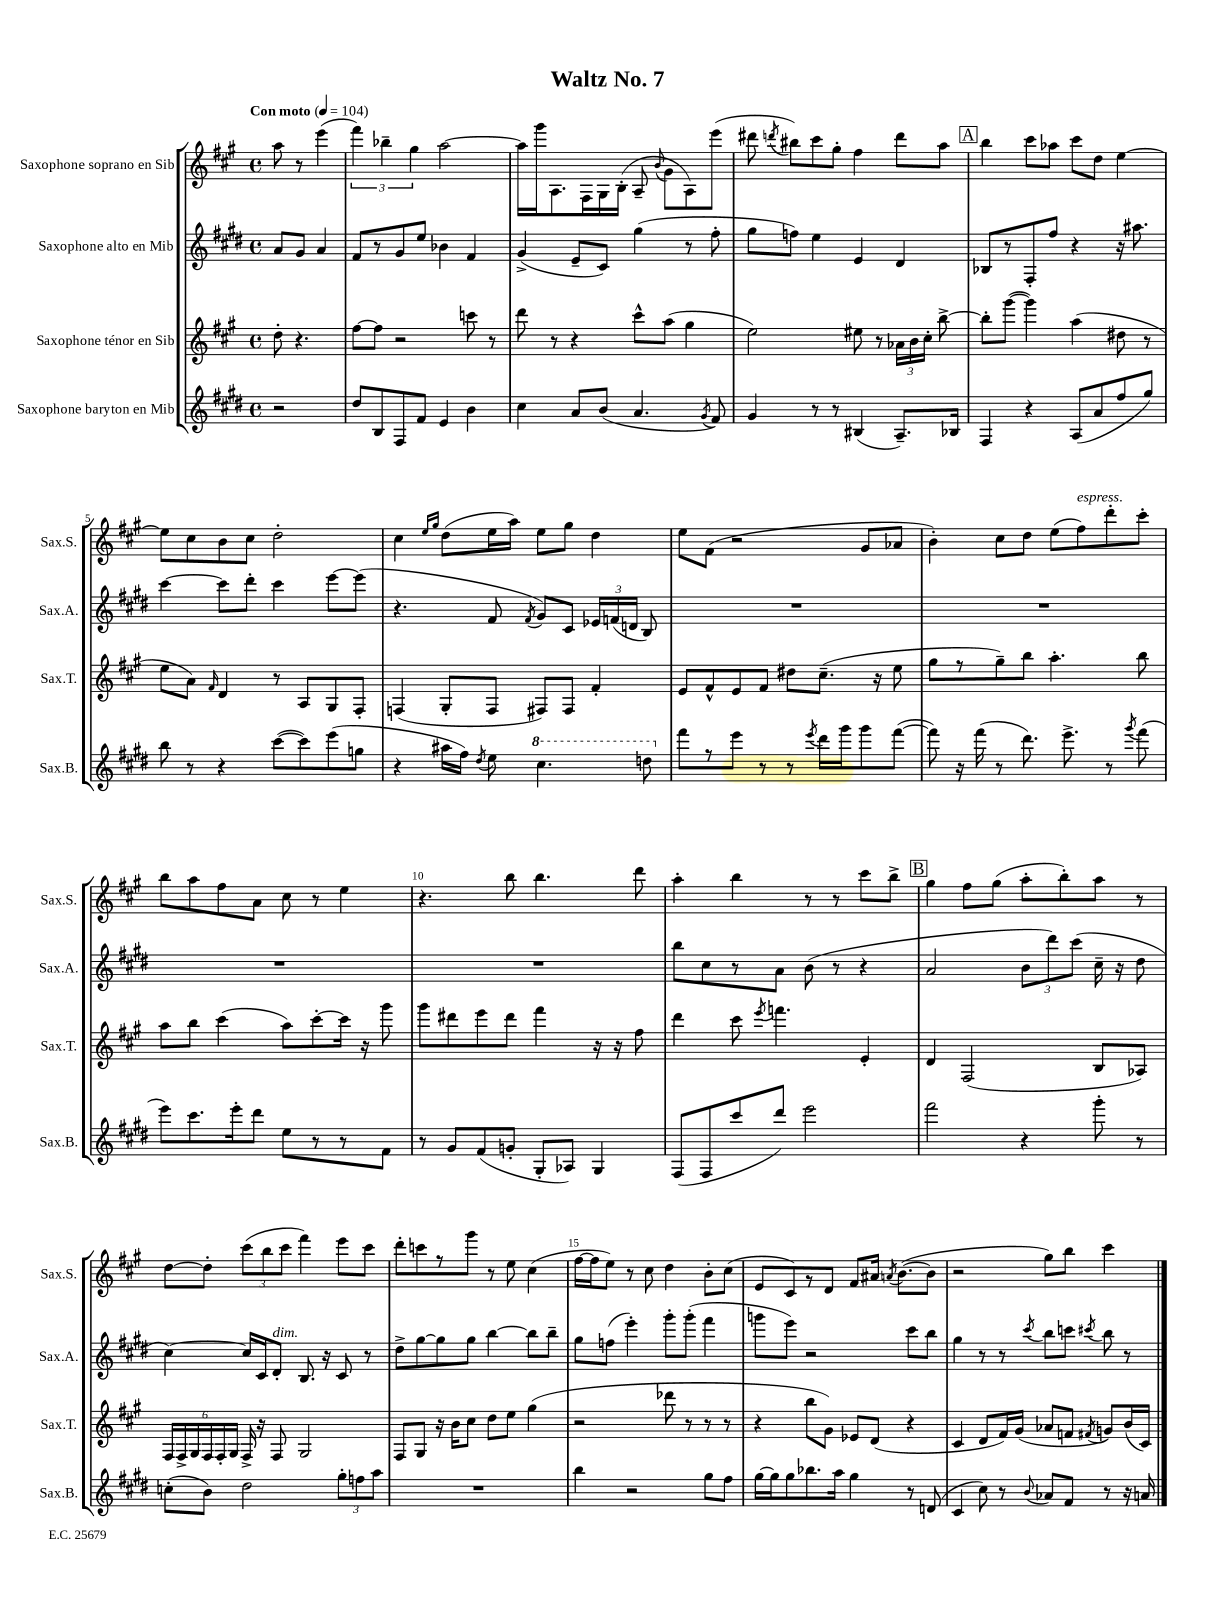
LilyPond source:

\header { title = "Waltz No. 7" }
<<
\new StaffGroup <<
\new Staff = "s0" \with { instrumentName = "Saxophone soprano en Sib" shortInstrumentName = "Sax.S." } {
    \clef treble \key a \major \defaultTimeSignature \time 4/4 \partial 2 \tempo "Con moto" 4 = 104
    \autoBeamOff a''8 r8 e'''4( |
    \tuplet 3/2 { fis'''4) bes''4-- gis''4 } a''2~ |
    a''16[ gis'''16 a8. fis16 gis16 b16]-.( a8-- \appoggiatura { b'8 } gis'8[ a8) e'''8]( |
    dis'''8 \acciaccatura { d'''8 } bis''8[) cis'''8 gis''8]-. fis''4 d'''8[ a''8] |
    \mark \markup { \box "A" } b''4 cis'''8[ aes''8] cis'''8[ d''8] e''4~ |
    e''8[ cis''8 b'8 cis''8] d''2-. |
    cis''4 \grace { e''16[ gis''16] } d''8[( e''16 a''16]) e''8[ gis''8] d''4 |
    e''8[ fis'8]( r2 gis'8[ aes'8] |
    b'4-.) cis''8[ d''8] e''8[( fis''8^\markup { \italic "espress." }) d'''8-. cis'''8]-. |
    b''8[ a''8 fis''8 a'8] cis''8 r8 e''4 |
    r4. b''8 b''4. d'''8 |
    a''4-. b''4 r8 r8 cis'''8[ b''8]-> |
    \mark \markup { \box "B" } gis''4 fis''8[ gis''8]( a''8[-. b''8-.) a''8] r8 |
    d''8[~ d''8]-. \tuplet 3/2 { cis'''8[( b''8 cis'''8] } fis'''4) e'''8[ cis'''8] |
    d'''8[-. c'''8 r8 gis'''8] r8 e''8 cis''4( |
    fis''16[~ fis''16 e''8]) r8 cis''8 d''4 b'8[-. cis''8]( |
    e'8[ cis'8) r8 d'8] fis'8[ ais'16] \acciaccatura { a'8 } b'8.[~( b'8] |
    r2 gis''8[) b''8] cis'''4 \bar "|." |
}
\new Staff = "s1" \with { instrumentName = "Saxophone alto en Mib" shortInstrumentName = "Sax.A." } {
    \clef treble \key e \major \defaultTimeSignature \time 4/4 \partial 2
    \autoBeamOff a'8[ gis'8] a'4 |
    fis'8[ r8 gis'8 e''8] bes'4 fis'4 |
    gis'4->( e'8[-- cis'8]) gis''4( r8 fis''8-. |
    gis''8[ f''8]) e''4 e'4 dis'4 |
    \mark \markup { \box "A" } bes8[ r8 fis8-. fis''8] r4 r16 ais''8. |
    cis'''4~ cis'''8[ dis'''8]-. cis'''4 e'''8[~ e'''8]( |
    r4. fis'8 \acciaccatura { fis'8 } gis'8[) cis'8] \tuplet 3/2 { ees'16[ f'16( d'16] } b8) |
    R1 |
    R1 |
    R1 |
    R1 |
    b''8[ cis''8 r8 a'8] b'8( r8 r4 |
    \mark \markup { \box "B" } a'2 \tuplet 3/2 { b'8[ dis'''8) cis'''8]( } cis''16-- r16 dis''8 |
    cis''4~) cis''16[ cis'16 dis'8]-.^\markup { \italic "dim." } b8. r16 cis'8 r8 |
    dis''8[-> gis''8~ gis''8 gis''8] b''4~ b''8[ b''8]-- |
    gis''8[ f''8]( e'''4-.) gis'''8[-. gis'''8]-.( fis'''4 |
    g'''8[ e'''8]) r2 cis'''8[ b''8] |
    gis''4 r8 r8 \acciaccatura { cis'''8 } b''8[ c'''8] \acciaccatura { cis'''8 } b''8 r8 \bar "|." |
}
\new Staff = "s2" \with { instrumentName = "Saxophone ténor en Sib" shortInstrumentName = "Sax.T." } {
    \clef treble \key a \major \defaultTimeSignature \time 4/4 \partial 2
    \autoBeamOff d''8-. r4. |
    fis''8[~ fis''8] r2 c'''8 r8 |
    d'''8 r8 r4 cis'''8[-^ a''8]( gis''4 |
    e''2) eis''8 r8 \tuplet 3/2 { aes'16[ b'16 cis''16]-. } b''8~-> |
    \mark \markup { \box "A" } b''8[-. gis'''8]~( gis'''4) a''4( dis''8 r8 |
    e''8[ a'8]) \grace { fis'16 } d'4 r8 a8[ gis8 fis8]-. |
    f4( gis8[-. f8] fis8[) fis8] fis'4-. |
    e'8[ fis'8-^ e'8 fis'8] dis''8[ cis''8.]--( r16 e''8 |
    gis''8[ r8 gis''8--) b''8] a''4.-. b''8 |
    a''8[ b''8] cis'''4( a''8[) cis'''8~-. cis'''16] r16 gis'''8 |
    gis'''8[ dis'''8 e'''8 dis'''8] fis'''4 r16 r16 fis''8 |
    d'''4 cis'''8 \acciaccatura { e'''8 } f'''4. e'4-. |
    \mark \markup { \box "B" } d'4 fis2( b8[ aes8]) |
    \tuplet 6/4 { fis16[ fis16-> gis16 fis16 fis16-. gis16] } fis16-> r16 fis8 gis2 |
    fis8[ gis8] r16 b'16[ cis''8] d''8[ e''8] gis''4( |
    r2 des'''8 r8 r8 r8 |
    r4 b''8[ gis'8]) ees'8[ d'8]( r4 |
    cis'4 d'8[ fis'16) gis'16]( aes'8[ f'8] \acciaccatura { fis'8 } g'8[) b'16( cis'16]) \bar "|." |
}
\new Staff = "s3" \with { instrumentName = "Saxophone baryton en Mib" shortInstrumentName = "Sax.B." } {
    \clef treble \key e \major \defaultTimeSignature \time 4/4 \partial 2
    \autoBeamOff r2 |
    dis''8[ b8 fis8 fis'8] e'4 b'4 |
    cis''4 a'8[ b'8]( a'4. \acciaccatura { gis'8 } fis'8) |
    gis'4 r8 r8 bis4( a8.[--) bes16] |
    \mark \markup { \box "A" } fis4 r4 a8[( a'8 fis''8 gis''8]) |
    b''8 r8 r4 cis'''8[~( cis'''8) e'''8( g''8] |
    r4 ais''16[ fis''16]) \acciaccatura { dis''8 } e''8 \ottava #1 cis'''4. d'''8 \ottava #0 |
    fis'''8[ r8 e'''8] r8 r8 \acciaccatura { e'''8 } dis'''16[ gis'''16 gis'''8 fis'''8]~( |
    fis'''8) r16 fis'''16( r8 dis'''8.) e'''8.-> r8 \acciaccatura { gis'''8 } fis'''8( |
    e'''8[) cis'''8. e'''16-. dis'''8] e''8[ r8 r8 fis'8] |
    r8 gis'8[ fis'8( g'8]-. gis8[-. aes8]) gis4 |
    fis8[( fis8 cis'''8 dis'''8]) e'''2 |
    \mark \markup { \box "B" } fis'''2 r4 gis'''8-. r8 |
    c''8[-.( b'8]) dis''2 \tuplet 3/2 { gis''8[-. f''8 a''8] } |
    R1 |
    b''4 r2 gis''8[ fis''8] |
    gis''16[~ gis''16 gis''8 bes''8. a''16] gis''4 r8 d'8( |
    cis'4 cis''8) r8 \appoggiatura { b'8 } aes'8[ fis'8] r8 r16 a'16 \bar "|." |
}
>>
>>
\layout { \context { \Score \override BarNumber.break-visibility = ##(#f #t #t) barNumberVisibility = #(every-nth-bar-number-visible 5) } }
